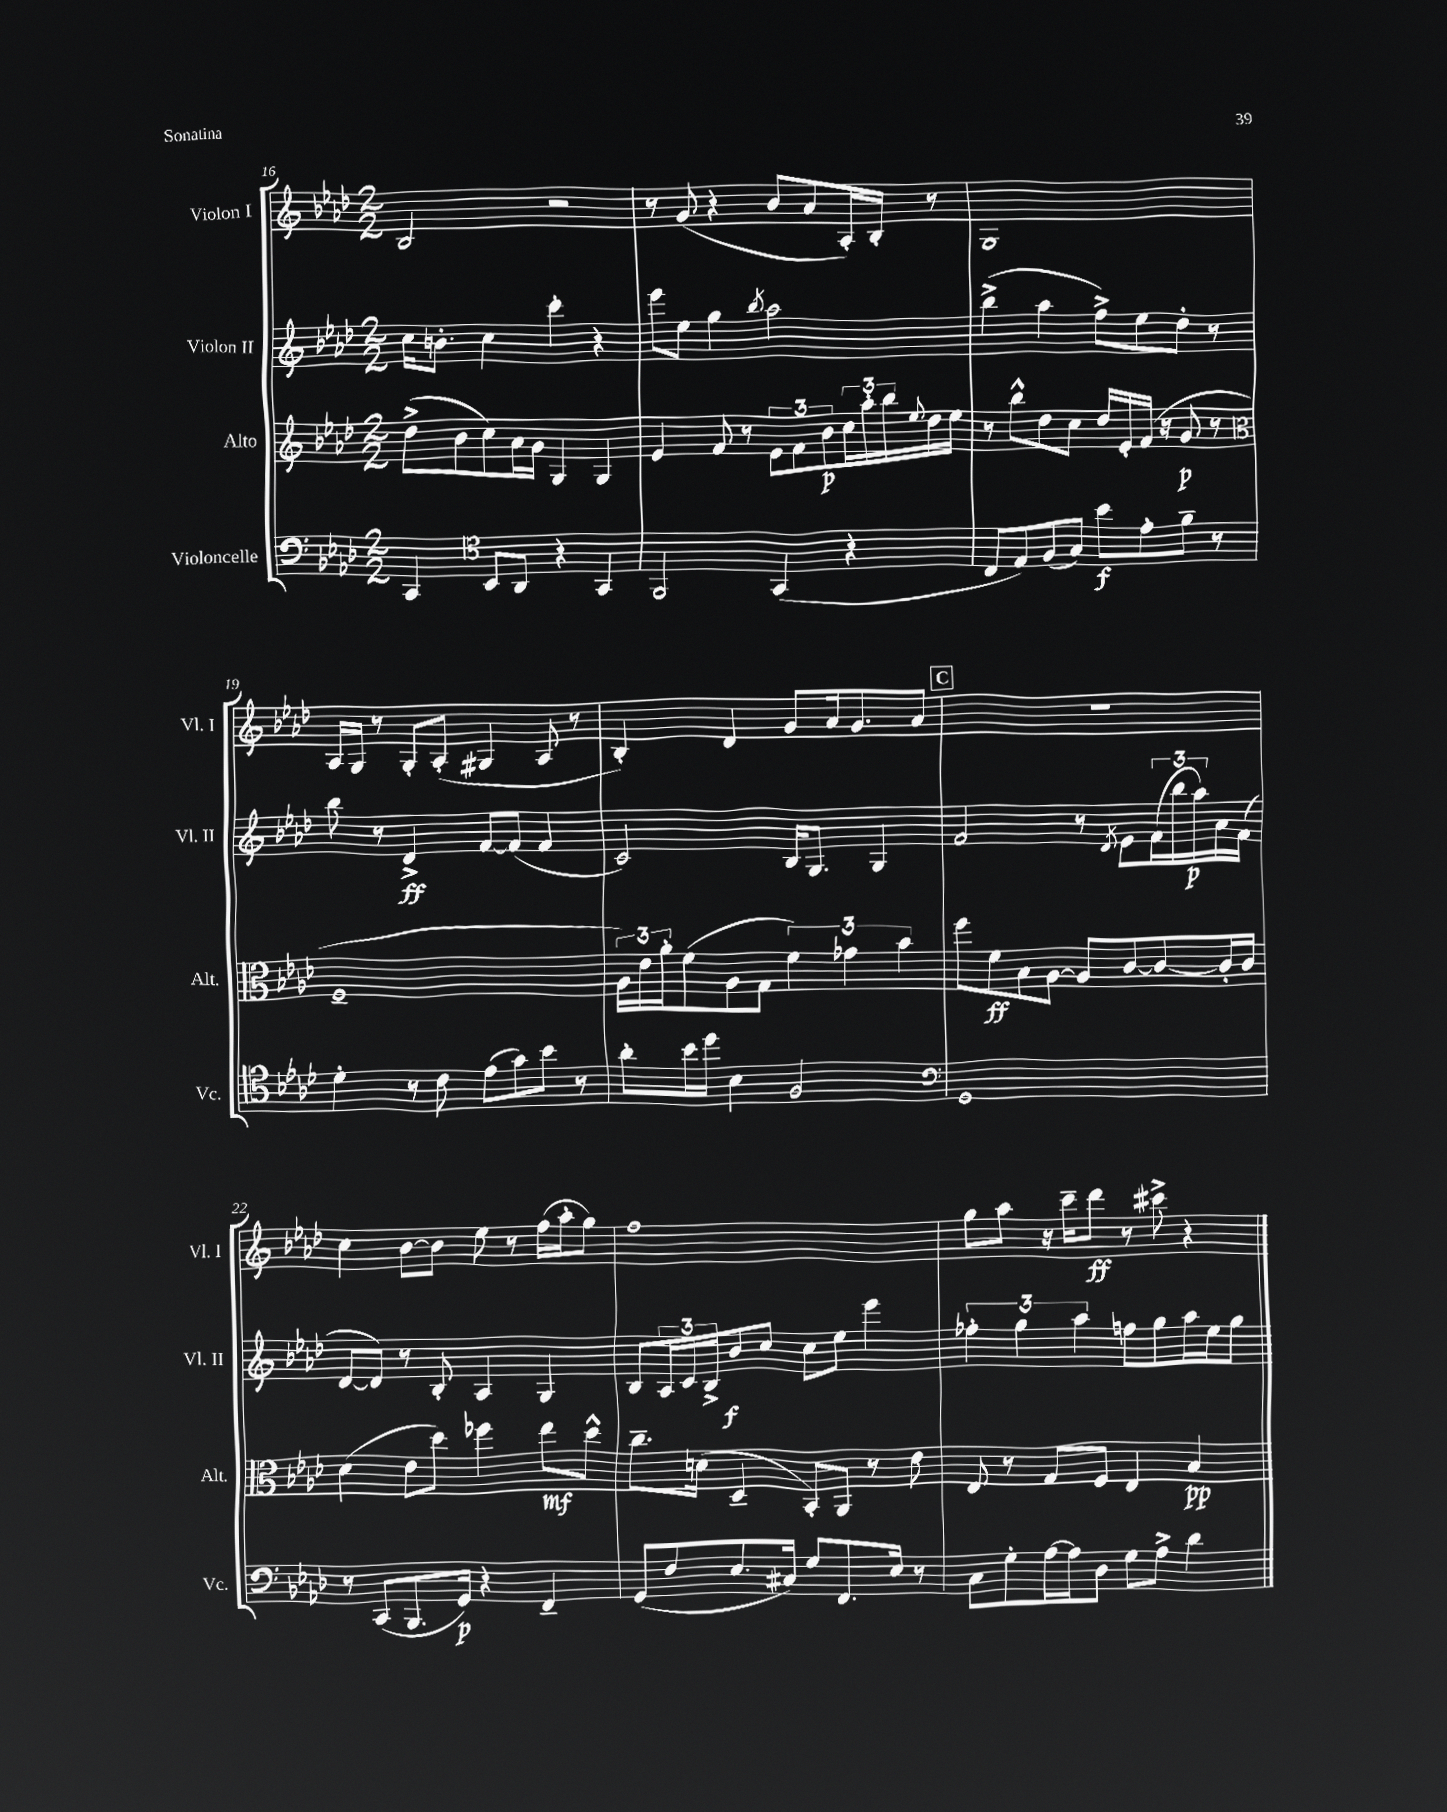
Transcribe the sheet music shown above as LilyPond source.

<<
\new StaffGroup <<
\new Staff = "s0" \with { instrumentName = "Violon I" shortInstrumentName = "Vl. I" } {
    \clef treble \key aes \major \numericTimeSignature \time 2/2
    bes2 r2 |
    r8 g'8( r4 bes'8 aes'8 aes16-.) bes16-. r8 |
    g1 |
    aes16 g16 r8 g8-. aes8-.( gis4 aes8 r8 |
    bes4-.) des'4 g'8 aes'16 g'8. aes'8 |
    \mark \markup { \box "C" } r1 |
    c''4 bes'8~ bes'8 ees''8 r8 f''16( aes''16-. g''8) |
    f''1 |
    g''8 aes''8 r16 c'''16-- des'''8\ff r8 cis'''8-> r4 \bar "|." |
}
\new Staff = "s1" \with { instrumentName = "Violon II" shortInstrumentName = "Vl. II" } {
    \clef treble \key aes \major \numericTimeSignature \time 2/2
    c''16 b'8.-. c''4 c'''4-. r4 |
    ees'''8 ees''8 g''4 \acciaccatura { bes''8 } aes''2 |
    bes''4->( aes''4 f''8->) ees''8 des''8-. r8 |
    bes''8 r8 des'4->\ff f'8~ f'8( f'4 |
    c'2) bes16 g8. g4 |
    \mark \markup { \box "C" } f'2 r8 \acciaccatura { des'8 } ees'8 \tuplet 3/2 { f'16( bes''16 aes''16\p) } aes'16 f'16( |
    des'8~ des'8) r8 bes8-. aes4 g4 |
    bes8 \tuplet 3/2 { aes16 c'16 bes16-> } bes'8\f c''8 c''8 ees''8 ees'''4 |
    \tuplet 3/2 { fes''4-. g''4 aes''4 } f''8 g''8 aes''16 ees''16 g''8 \bar "|." |
}
\new Staff = "s2" \with { instrumentName = "Alto" shortInstrumentName = "Alt." } {
    \clef treble \key aes \major \numericTimeSignature \time 2/2
    des''8->( bes'8 c''8) aes'16 g'16 g4 g4 |
    ees'4 f'8 r8 \tuplet 3/2 { ees'8 f'8 bes'8\p } \tuplet 3/2 { c''16 aes''16-. bes''16 } \appoggiatura { ees''8 } des''16 ees''16 |
    r8 bes''8-^ des''8 c''8 des''16 ees'16-. f'16( r16 g'8\p r8 |
    \clef alto f1-- |
    \tuplet 3/2 { aes16) ees'16 aes'16-. } f'8( aes8 g8 \tuplet 3/2 { f'4) ges'4 bes'4 } |
    \mark \markup { \box "C" } f''8 f'8\ff bes8 aes8~ aes8 c'8~ c'8~ c'16-. c'16 |
    des'4( ees'8 des''8) fes''4 ees''8\mf des''8-^ |
    c''8.-- d'16( des4-- bes,8-.) aes,8 r8 ees'8 |
    ees8 r8 g8 f8 ees4 bes4\pp \bar "|." |
}
\new Staff = "s3" \with { instrumentName = "Violoncelle" shortInstrumentName = "Vc." } {
    \clef bass \key aes \major \numericTimeSignature \time 2/2
    c,4 \clef tenor bes,8 aes,8 r4 g,4 |
    f,2 g,4( r4 |
    c8 ees8) f8( g8) bes'8\f ees'8-. f'8-- r8 |
    des'4-. r8 c'8 ees'8( g'8) bes'8 r8 |
    aes'8-. bes'16 des''16 bes4 f2 |
    \mark \markup { \box "C" } \clef bass g,1 |
    r8 c,8( bes,,8. g,16\p) r4 f,4-- |
    g,8( f8 ees8. cis16) g8 f,8. ees16 r8 |
    c8 g8-. aes16~ aes16 des8 g8 aes8-> des'4 \bar "|." |
}
>>
>>
\layout { \context { \Score currentBarNumber = #16 } }
